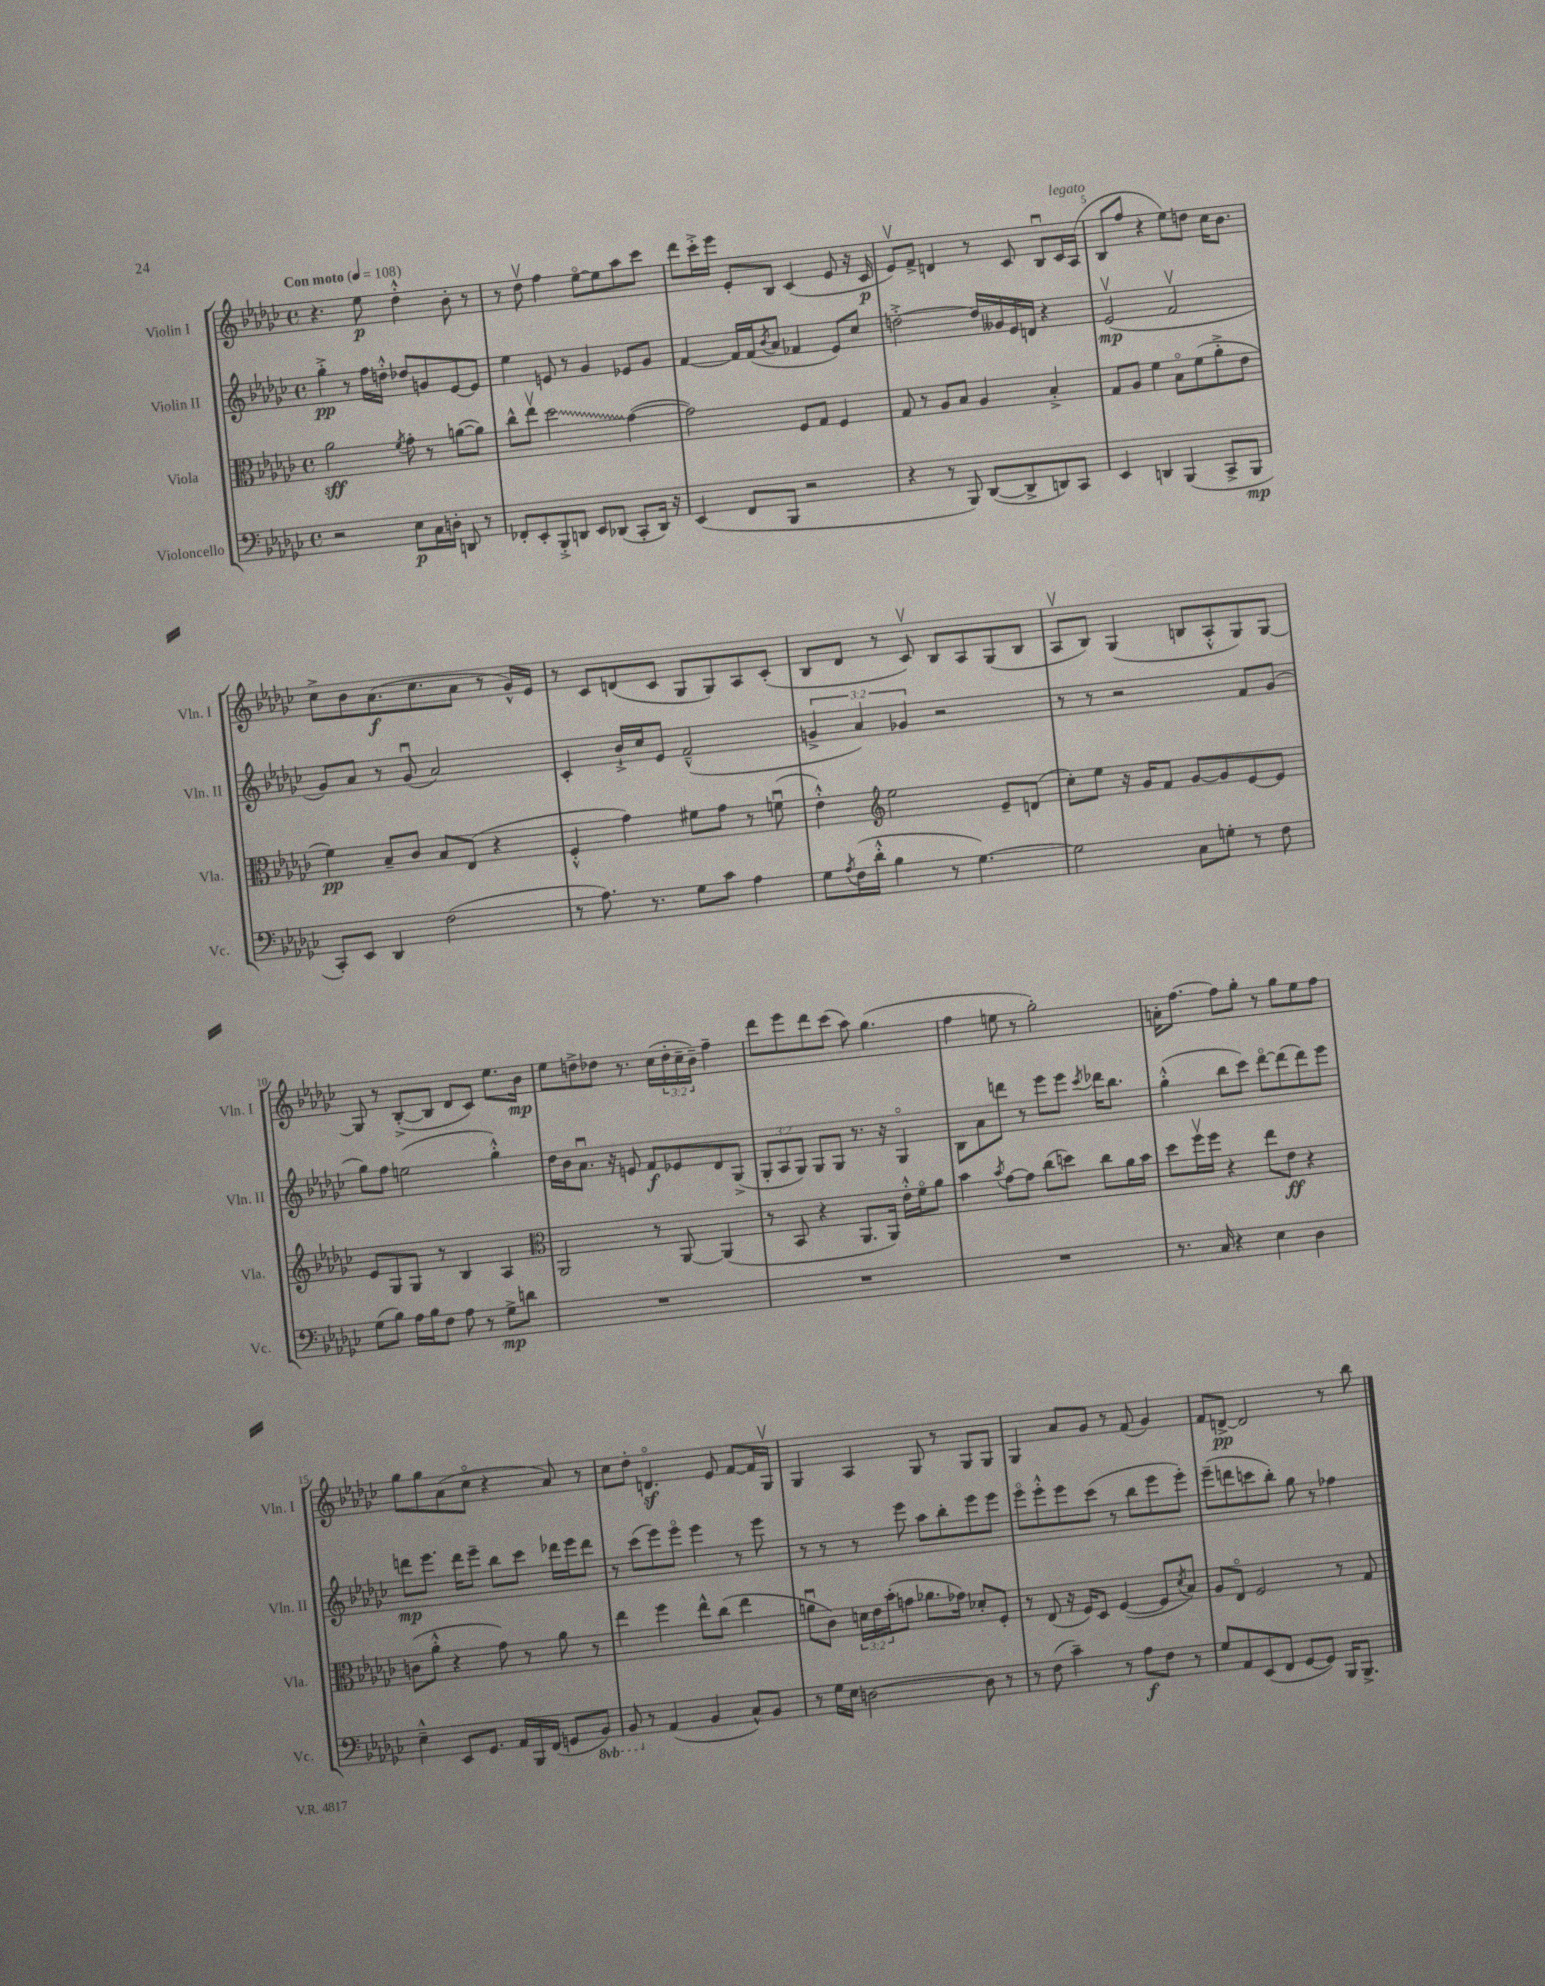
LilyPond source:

<<
\new StaffGroup <<
\new Staff = "s0" \with { instrumentName = "Violin I" shortInstrumentName = "Vln. I" } {
    \clef treble \key ges \major \defaultTimeSignature \time 4/4 \override Staff.TupletNumber.text = #tuplet-number::calc-fraction-text \tempo "Con moto" 4 = 108
    r4. ees''8\p des''4-.-^ bes'8-. r8 |
    r8 des''8\upbow f''4 ees''8~\flageolet ees''8 aes''8 ces'''8 |
    des'''8 ces'''16-.-> ees'''16 ees'8-. bes8 ces'4( ees'8 r16 ces'16\p |
    ees'8\upbow) f'8-> d'4 r8 ces'8 bes8\downbow ces'16^\markup { \italic "legato" } aes16( |
    bes8 f''8 r4 ees''8) d''8 ces''16 bes'8. |
    ces''8-> bes'8 aes'8.\f( ces''8. aes'8 r8 ges'16-^) ees'16 |
    r8 ces'8 d'8( ces'8 ges8 ges8) aes8 ces'8-.( |
    bes8 des'8 r8 ces'8\upbow) bes8 aes8 ges8( bes8 |
    aes8\upbow bes8) ges4( b8 aes8-.-^ ges8) ges8~ |
    ges8 r8 bes8~-.->( bes8 des'8 ces'8) ees''8. bes'16\mp |
    ees''8 d''8-> des''8 r8. ces''16( \tuplet 3/2 { des''16-. ces''16-- bes'16--) } f''4-- |
    des'''8 ees'''8 des'''8 ces'''8( aes''8) ges''4.( |
    f''4 e''8 r8 ges''2-.) |
    a'16-. f''8.~ f''8 ges''8-. r8 ges''8 ees''8 f''8 |
    ges''8 ges''8 aes'8( ces''8\flageolet r4 aes'8) r8 |
    ces''8 des''8-. d'4.\flageolet\sf ees'8 f'8~ f'16 ges16\upbow |
    ges4 aes4 ges8 r8 ges8 ges8 |
    ges4 aes'8 ges'8 r8 f'8( ges'4) |
    f'8 d'8~->\pp d'2 r8 bes''8 \bar "|." |
}
\new Staff = "s1" \with { instrumentName = "Violin II" shortInstrumentName = "Vln. II" } {
    \clef treble \key ges \major \defaultTimeSignature \time 4/4 \override Staff.TupletNumber.text = #tuplet-number::calc-fraction-text
    ges''4-.->\pp r8 f''16 d''16-.-^ des''8 g'8 ees'8~ ees'8 |
    ees''4 e'8 r8 ges'4 ees'8 ges'8 |
    f'4~ f'16 f'16( \acciaccatura { bes'8 } aes'8 fes'4 ees'8) ces''8 |
    d''2~-.-> d''16 geses'16 ees'16 d'16 r4 |
    ees'2\upbow\mp( f'2\upbow |
    ges'8) aes'8 r8 ges'8\downbow( aes'2) |
    ces'4-. bes'16-!-> ces''16 ees'8 f'2---^( |
    \tuplet 3/2 { g'4-> aes'4) ges'4 } r2 |
    r8 r8 r2 f'8 ges'8( |
    ges''8) f''8 e''2( ges''4-.-^) |
    des''16 bes'16 aes'8.\downbow r16 e'8 f'8\f ees'8 des'8 ges8->( |
    \tuplet 3/2 { ges8-. aes8 ges8) } ges8 ges8 r8. r16 ges4\flageolet |
    bes8 aes'8 d'''8 r8 ees'''8 ees'''8 \acciaccatura { ces'''8 } des'''16 bes''8. |
    ges''4-.-^( bes''8 ces'''8) des'''8~\flageolet des'''8( des'''8) ees'''8 |
    d'''8\mp ees'''8. d'''16 ees'''8-- bes''8 ces'''8 des'''16 ees'''16 des'''8 |
    r8 ces'''8( ees'''8) ees'''8\flageolet ees'''4 r8 ees'''8 |
    r8 r8 r8 ees'''8 aes''8 bes''8-. ees'''8 ees'''8 |
    ees'''8\flageolet ees'''8-.-^ ees'''8 ces'''8( r8 bes''8 ees'''8 ees'''8-.) |
    ees'''8--( d'''8 c'''8 bes''8-.) ges''8 r8 fes''4 \bar "|." |
}
\new Staff = "s2" \with { instrumentName = "Viola" shortInstrumentName = "Vla." } {
    \clef alto \key ges \major \defaultTimeSignature \time 4/4 \override Staff.TupletNumber.text = #tuplet-number::calc-fraction-text
    aes'2\sff \acciaccatura { f'8 } ges'8-. r8 a'8~( a'8) |
    ces''8-^ ees''8\upbow \once \override Glissando.style = #'zigzag des''2\glissando ges'4~( |
    ges'2) f8 ges8 f4 |
    ges8 r8 aes8 bes8 aes4 bes4-.-> |
    ges8 aes8 f'4 bes8\flageolet f'8( aes'8-.-> ees'8 |
    f'4\pp) bes8-- ces'8 bes8 ees8( r4 |
    f4-.-^ ges'4) fis'8 ges'8 r8 f'8\downbow( |
    ees'4-.-^) \clef treble ees''2 ees'8-- d'8( |
    ces''8-.) ees''8 r16 ges'16 f'8 ges'8~ ges'8 ees'8~ ees'8 |
    ees'8 ges8 ges8 r8 bes4 aes4 |
    \clef alto aes,2 r8 aes,8~ aes,4( |
    r8 bes,8 r4 aes,8. aes,16) ees'16-.-^ f'16\flageolet aes'8 |
    bes'4 \acciaccatura { bes'8 } ges'8~ ges'8 ces''8( d''8) ces''8 aes'16 bes'16 |
    des''8 f''16\upbow f''16 r4 ees''8 ees'8\ff r4 |
    c'8( aes'8-.-^ r4 ges'8) r8 aes'8 r8 |
    ees''4 f''4 ees''8-^ ces''8( ees''4 |
    a'8\downbow ces'8) \tuplet 3/2 { d'16 ees'16 bes'16-.( } g'8 aes'8. ges'16) des'8-. f8-. |
    r8 ees8( r16 f16) des8 f4~( f8 \acciaccatura { des'8 } bes8) |
    aes8 ees8\flageolet f2 r8 ges8 \bar "|." |
}
\new Staff = "s3" \with { instrumentName = "Violoncello" shortInstrumentName = "Vc." } {
    \clef bass \key ges \major \defaultTimeSignature \time 4/4 \set Staff.ottavationMarkups = #ottavation-simple-ordinals
    r2 ees8\p ces16 d16-. d,8 r8 |
    fes,8-. ees,8-. bes,,8-.-> d,8 ees,8 des,8( ces,8-. des,16) r16 |
    ees,4( f,8 bes,,8 r2 |
    r4 r8 bes,,8) des,8~( des,8-> d,8) ces,8 |
    ees,4 d,4 bes,,4( ces,8-> bes,,8\mp |
    ces,8-.) ees,8 des,4 f2( |
    r8 aes8.) r8. ges8 ces'8 aes4 |
    ges8 \acciaccatura { aes8 } f16( des'16-.-^ bes4 r8 ges4.~) |
    ges2 ces8 g8-. r8 f8 |
    ges8( bes8) aes16 bes16 f8 aes8 r8 ges8->\mp d'8 |
    R1 |
    R1 |
    R1 |
    r8. ces16 r4 ees4 des4 |
    ees4---^ ees,8 ges,8. aes,16 bes,,16 f,16( g,8 \ottava #-1 bes,,8) |
    bes,,8 \ottava #0 r8 aes,4( bes,4 ces8-^) bes,8 |
    r8 ges16 ees16 d2~ d8 r8 |
    r8 f8( ces'4--) r8 aes8\f f8 r8 |
    ges8 aes,8 ees,8( f,8 ges,8~ ges,8) bes,,16 bes,,8.-> \bar "|." |
}
>>
>>
\layout { \context { \Score \override BarNumber.break-visibility = ##(#f #t #t) barNumberVisibility = #(every-nth-bar-number-visible 5) } }
